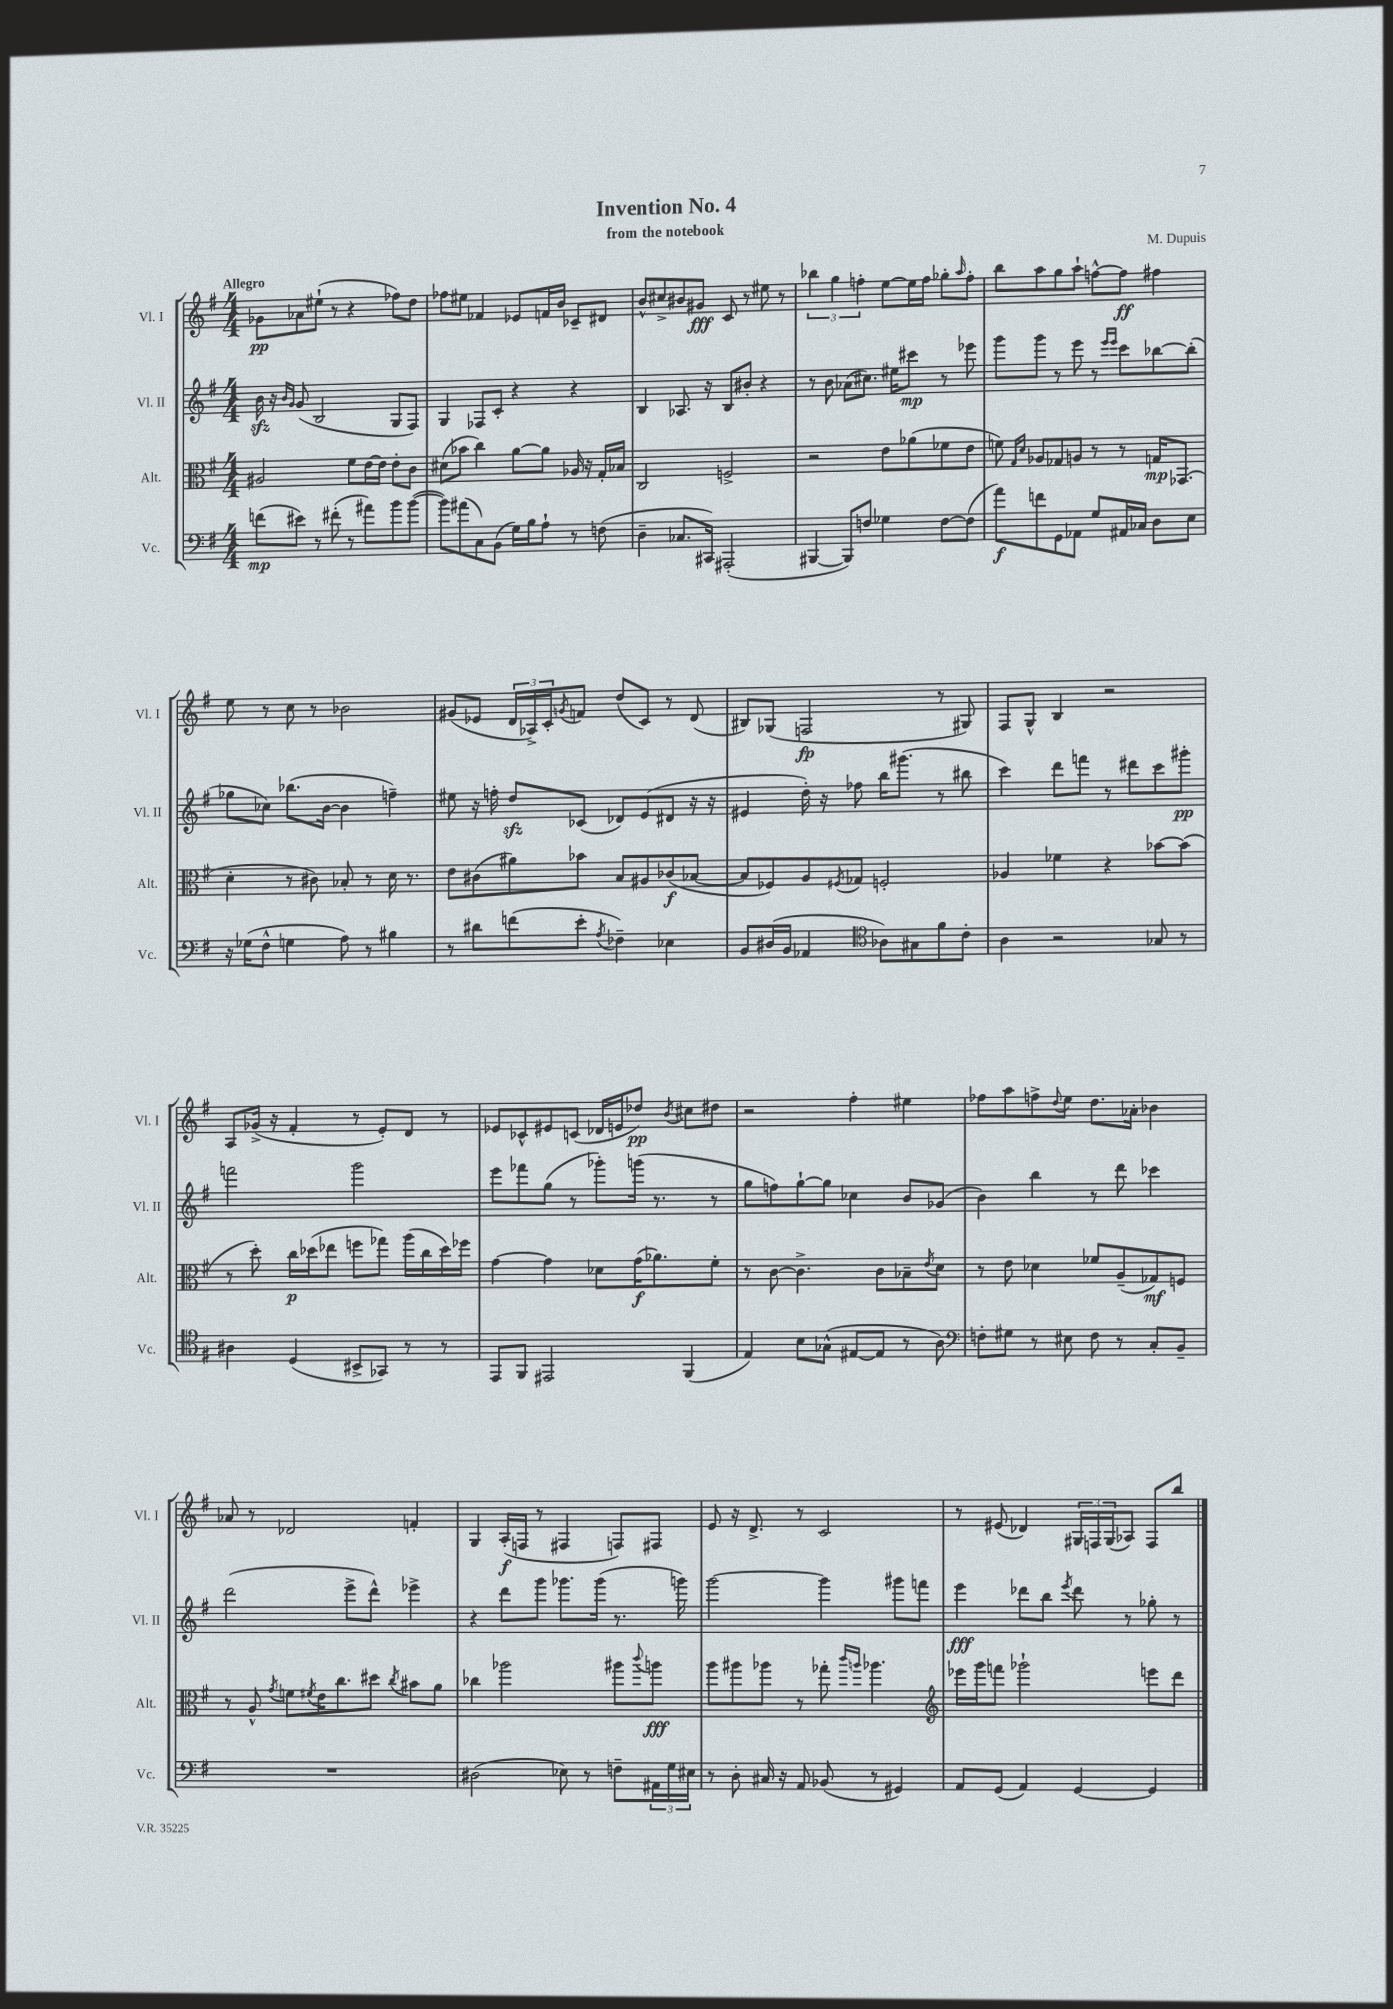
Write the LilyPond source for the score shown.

\header { title = "Invention No. 4" composer = "M. Dupuis" subtitle = "from the notebook" }
<<
\new StaffGroup <<
\new Staff = "s0" \with { instrumentName = "Vl. I" shortInstrumentName = "Vl. I" } {
    \clef treble \key g \major \numericTimeSignature \time 4/4 \tempo "Allegro"
    ges'8\pp aes'8 eis''8-!( r8 r4 fes''8) d''8 |
    fes''8 eis''8 fes'4 ees'8 f'16 b'16 ces'8-- dis'8 |
    b'8-^ cis''8-> bis'8 gis'8\fff c'8 r8 eis''8 r8 |
    \tuplet 3/2 { bes''4 g''4 f''4-. } e''8~ e''16 f''16 ges''8-. \grace { a''16 } f''8-. |
    b''8 a''8 g''8 a''8-! f''8~-^ f''8\ff fis''4 |
    e''8 r8 c''8 r8 bes'2 |
    gis'8( ees'8 \tuplet 3/2 { d'16 aes16->) c'16-. } \acciaccatura { g'8 } f'8 d''8( c'8) r8 d'8( |
    bis8) ges8( f2\fp r8 gis8) |
    fis8 g8-^ b4 r2 |
    a8 ges'16->( r16 fis'4-. r8 e'8-.) d'8 r8 |
    ees'8 ces'8-^ eis'8 c'8( des'16 e'16 des''8\pp) \acciaccatura { b'8 } cis''8 dis''8 |
    r2 fis''4-. eis''4 |
    fes''8 a''8 f''8-> \appoggiatura { d''8 } e''8 d''8. aes'16-. bes'4 |
    aes'8 r8 des'2 f'4-. |
    g4 a16-.\f( f16 r8 fis4 f8) fis8 |
    e'8 r16 d'8.-> r8 c'2 |
    r8 eis'8( des'4) \tuplet 3/2 { gis16 f16 gis16( } aes8) f8 b''8 \bar "|." |
}
\new Staff = "s1" \with { instrumentName = "Vl. II" shortInstrumentName = "Vl. II" } {
    \clef treble \key g \major \numericTimeSignature \time 4/4
    b'16\sfz r16 \grace { b'16 g'16 } g'8( b2 g8 fis8) |
    g4 fes8 c'8-. r4 r4 |
    b4 aes8. r16 b8 bis'8-. r4 |
    r8 b'8 aes'8( cis''8.) eis''16 cis'''8\mp r8 ees'''8 |
    g'''8 g'''8 r8 e'''8 r8 \grace { e'''16 e'''16 } c'''8 bes''8~ bes''8-.( |
    ges''8 ces''8) bes''8.( b'16~ b'4 f''4--) |
    eis''8 r16 f''16-. d''8\sfz ces'8( des'8) e'8( dis'8 r16 r16 |
    eis'4 d''16-.) r16 fes''8 b''16 gis'''8.( r8 bis''8 |
    c'''4) d'''8 f'''8 r8 dis'''8 c'''8 gis'''8-.\pp |
    f'''2 g'''2 |
    e'''8 fes'''8 g''8( r8 ges'''8-.) g'''16( r8. r8 |
    g''8 f''8) g''8~-! g''8 ces''4 b'8 ges'8( |
    b'4) b''4 r8 d'''8 ces'''4 |
    d'''2( e'''8-> d'''8-^) ees'''4-> |
    r4 d'''8 g'''8 ges'''8. ges'''16( r8. g'''16) |
    g'''2~ g'''4 gis'''8 f'''8 |
    e'''4\fff des'''8 b''8 \acciaccatura { e'''8 } des'''8 r8 ges''8-. r8 \bar "|." |
}
\new Staff = "s2" \with { instrumentName = "Alt." shortInstrumentName = "Alt." } {
    \clef alto \key g \major \numericTimeSignature \time 4/4
    ais2 fis'8 e'16~ e'16 e'8-. c'8 |
    dis'8( bes'8 c''4) a'8~ a'8 aes16 r16 g16-. bes16 |
    c2 f2-> |
    r2 e'8 aes'8( fes'8 e'8 |
    f'8) \grace { g16 d'16 } aes8 ges8 a8 r8 r8 g16\mp ges,8.( |
    d'4-. r8 cis'8) bes8-. r8 d'16 r8. |
    e'8 cis'8( ais'8) bes'8 b8 ais8 ces'8\f( bes8~ |
    bes8 fes8) a8 \acciaccatura { fis8 } ges8 f2-. |
    aes4 fes'4 r4 bes'8~ bes'8( |
    r8 d''8-.) c''16\p des''16( ees''8 f''8 ges''8) a''16( c''16 des''16) fes''16 |
    g'4~ g'4 des'8 g'16\f( aes'8.) fis'8-. |
    r8 c'8~ c'4.-> c'8 bes8-- \acciaccatura { e'8 } d'8 |
    r8 e'8 des'4 fes'8 a8--( ges8\mf) f8 |
    r8 a8-^ \acciaccatura { g'8 } f'8 \acciaccatura { fis'8 } e'16 c''8. dis''8 \acciaccatura { c''8 } bis'8 a'8 |
    ces''4 aes''2 ais''8 \appoggiatura { c'''8 } a''8\fff |
    a''8 ais''8 aes''8 r8 ges''8-. \grace { c'''16 a''16 } aes''4. |
    \clef treble ees'''16 g'''16 f'''8 ges'''2-! e'''8 d'''8 \bar "|." |
}
\new Staff = "s3" \with { instrumentName = "Vc." shortInstrumentName = "Vc." } {
    \clef bass \key g \major \numericTimeSignature \time 4/4
    f'8\mp( eis'8) r8 fis'8-.( r8 ais'8) b'8 b'8~( |
    b'8) ais'8( c8) b,8( g16) b16 a8-! r8 f8( |
    d4-- ces8. cis,16) ais,,2-.( |
    bis,,4~ bis,,8) f8 ges4 f8~ f8( |
    a'8\f) f'8 g,8 aes,8 g8 ais,16 ces16 d8 e8 |
    r16 ges16( fis8-^ g4 a8) r8 bis4 |
    r8 dis'8 f'8( e'8-. \acciaccatura { a8 } fes4--) ees4 |
    b,8 dis16( b,16 aes,4 \clef tenor aes8) gis8 fis'8 c'8-. |
    a4 r2 ges8 r8 |
    ais4 d4( bis,8-> ges,8) r8 r8 |
    e,8 fis,8 eis,2 fis,4( |
    e4) b8 ges8-^( eis8~ eis8 r8 a8) |
    \clef bass f8-. gis8 r8 eis8 f8 r8 c8-. b,8-- |
    R1 |
    dis2( ees8) r8 f8-- \tuplet 3/2 { ais,16 g16 eis16 } |
    r8 d8-. cis16 r16 a,8 bes,8( r8 gis,4) |
    a,8 g,8( a,4) g,4~ g,4 \bar "|." |
}
>>
>>
\layout { \context { \Score \remove "Bar_number_engraver" } }
